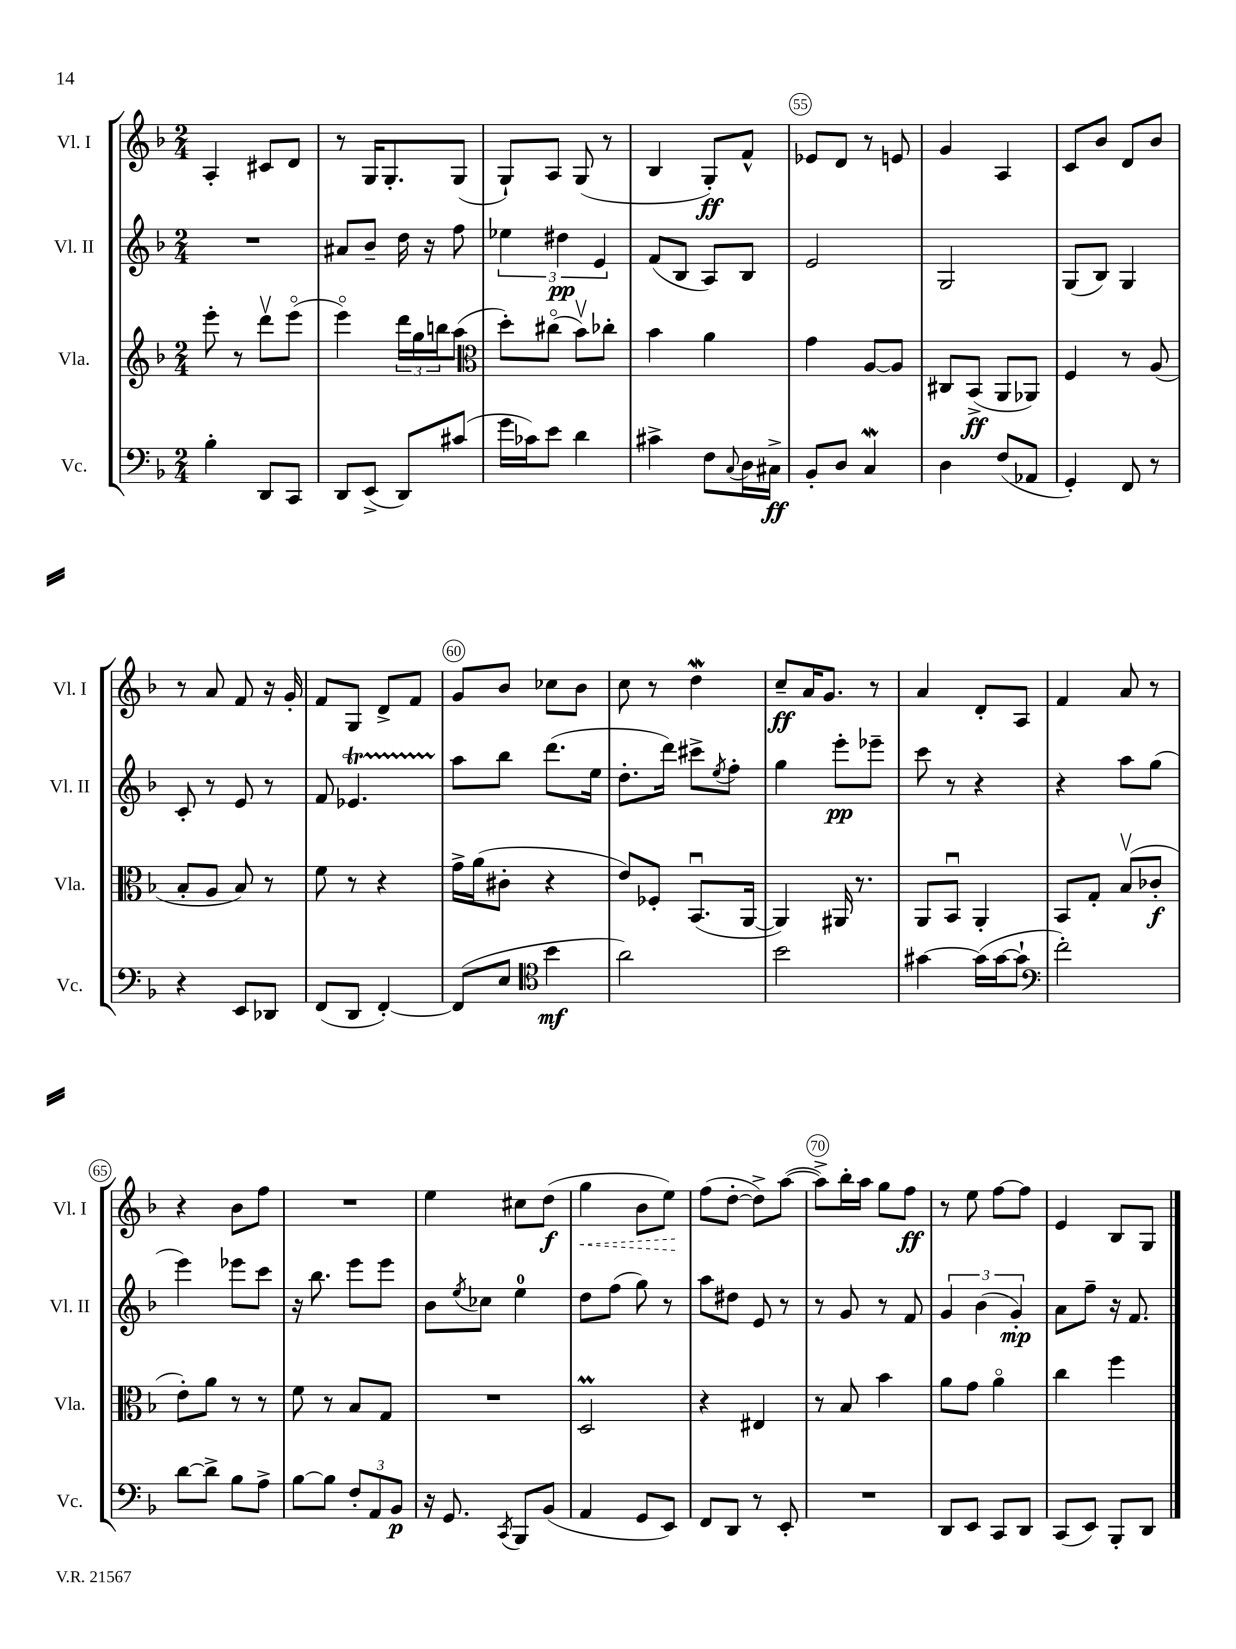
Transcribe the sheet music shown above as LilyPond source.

<<
\new StaffGroup <<
\new Staff = "s0" \with { instrumentName = "Vl. I" shortInstrumentName = "Vl. I" } {
    \clef treble \key f \major \numericTimeSignature \time 2/4
    a4-. cis'8 d'8 |
    r8 g16 g8.-. g8( |
    g8-!) a8 g8( r8 |
    bes4 g8-.\ff) f'8-^ |
    ees'8 d'8 r8 e'8 |
    g'4 a4 |
    c'8 bes'8 d'8 bes'8 |
    r8 a'8 f'8 r16 g'16-. |
    f'8 g8 d'8-> f'8 |
    g'8 bes'8 ces''8 bes'8 |
    c''8 r8 d''4\mordent |
    c''8--\ff a'16 g'8. r8 |
    a'4 d'8-. a8 |
    f'4 a'8 r8 |
    r4 bes'8 f''8 |
    R2 |
    e''4 cis''8 d''8\f( |
    \once \override Hairpin.style = #'dashed-line g''4\< bes'8 e''8\!) |
    f''8( d''8~-. d''8->) a''8~( |
    a''8->) bes''16-. a''16 g''8 f''8\ff |
    r8 e''8 f''8~ f''8 |
    e'4 bes8 g8 \bar "|." |
}
\new Staff = "s1" \with { instrumentName = "Vl. II" shortInstrumentName = "Vl. II" } {
    \clef treble \key f \major \numericTimeSignature \time 2/4
    R2 |
    ais'8 bes'8-- d''16 r16 f''8 |
    \tuplet 3/2 { ees''4 dis''4\pp e'4 } |
    f'8( bes8 a8) bes8 |
    e'2 |
    g2 |
    g8( bes8) g4 |
    c'8-. r8 e'8 r8 |
    f'8 ees'4.\startTrillSpan |
    a''8\stopTrillSpan bes''8 d'''8.( e''16 |
    d''8.-. d'''16) cis'''8-> \acciaccatura { e''8 } f''8-. |
    g''4 e'''8-.\pp ees'''8-- |
    c'''8 r8 r4 |
    r4 a''8 g''8( |
    e'''4) ees'''8 c'''8 |
    r16 bes''8. e'''8 e'''8 |
    bes'8 \acciaccatura { e''8 } ces''8 e''4-0 |
    d''8 f''8( g''8) r8 |
    a''8 dis''8 e'8 r8 |
    r8 g'8 r8 f'8 |
    \tuplet 3/2 { g'4 bes'4( g'4-.\mp) } |
    a'8 f''8-- r16 f'8. \bar "|." |
}
\new Staff = "s2" \with { instrumentName = "Vla." shortInstrumentName = "Vla." } {
    \clef treble \key f \major \numericTimeSignature \time 2/4
    e'''8-. r8 d'''8\upbow e'''8\flageolet( |
    e'''4\flageolet) \tuplet 3/2 { d'''16 g''16 b''16 } a''8( |
    \clef alto d''8-.) cis''8\flageolet( bes'8\upbow) ces''8-. |
    bes'4 a'4 |
    g'4 a8~ a8 |
    cis8 bes,8->\ff( a,8 aes,8) |
    f4 r8 a8( |
    bes8-. a8 bes8) r8 |
    f'8 r8 r4 |
    g'16-> a'16( cis'8-. r4 |
    e'8) fes8-. bes,8.\downbow( a,16~ |
    a,4) ais,16 r8. |
    a,8 bes,8\downbow a,4-. |
    bes,8 g8-. bes8\upbow( ces'8-.\f |
    e'8-.) a'8 r8 r8 |
    f'8 r8 bes8 g8 |
    R2 |
    d2\prall |
    r4 eis4 |
    r8 bes8 bes'4 |
    a'8 g'8 a'4\flageolet |
    c''4 f''4 \bar "|." |
}
\new Staff = "s3" \with { instrumentName = "Vc." shortInstrumentName = "Vc." } {
    \clef bass \key f \major \numericTimeSignature \time 2/4
    bes4-. d,8 c,8 |
    d,8 e,8->( d,8) cis'8( |
    g'16 ces'16) e'8 d'4 |
    cis'4-> f8 \appoggiatura { c8 } d16 cis16->\ff |
    bes,8-. d8 c4\mordent |
    d4 f8( aes,8 |
    g,4-.) f,8 r8 |
    r4 e,8 des,8 |
    f,8( d,8 f,4~-.) |
    f,8( e8 \clef tenor bes'4\mf |
    a'2) |
    bes'2 |
    gis'4~ gis'16( gis'16~ gis'8-! |
    \clef bass f'2-.) |
    d'8~ d'8-> bes8 a8-> |
    bes8~ bes8 \tuplet 3/2 { f8-. a,8 bes,8\p } |
    r16 g,8. \acciaccatura { c,8 } bes,,8 bes,8( |
    a,4 g,8 e,8) |
    f,8 d,8 r8 e,8-. |
    R2 |
    d,8 e,8 c,8 d,8 |
    c,8( e,8) bes,,8-. d,8 \bar "|." |
}
>>
>>
\layout { \context { \Score currentBarNumber = #51 \override BarNumber.break-visibility = ##(#f #t #t) barNumberVisibility = #(every-nth-bar-number-visible 5) \override BarNumber.stencil = #(make-stencil-circler 0.1 0.3 ly:text-interface::print) } }
